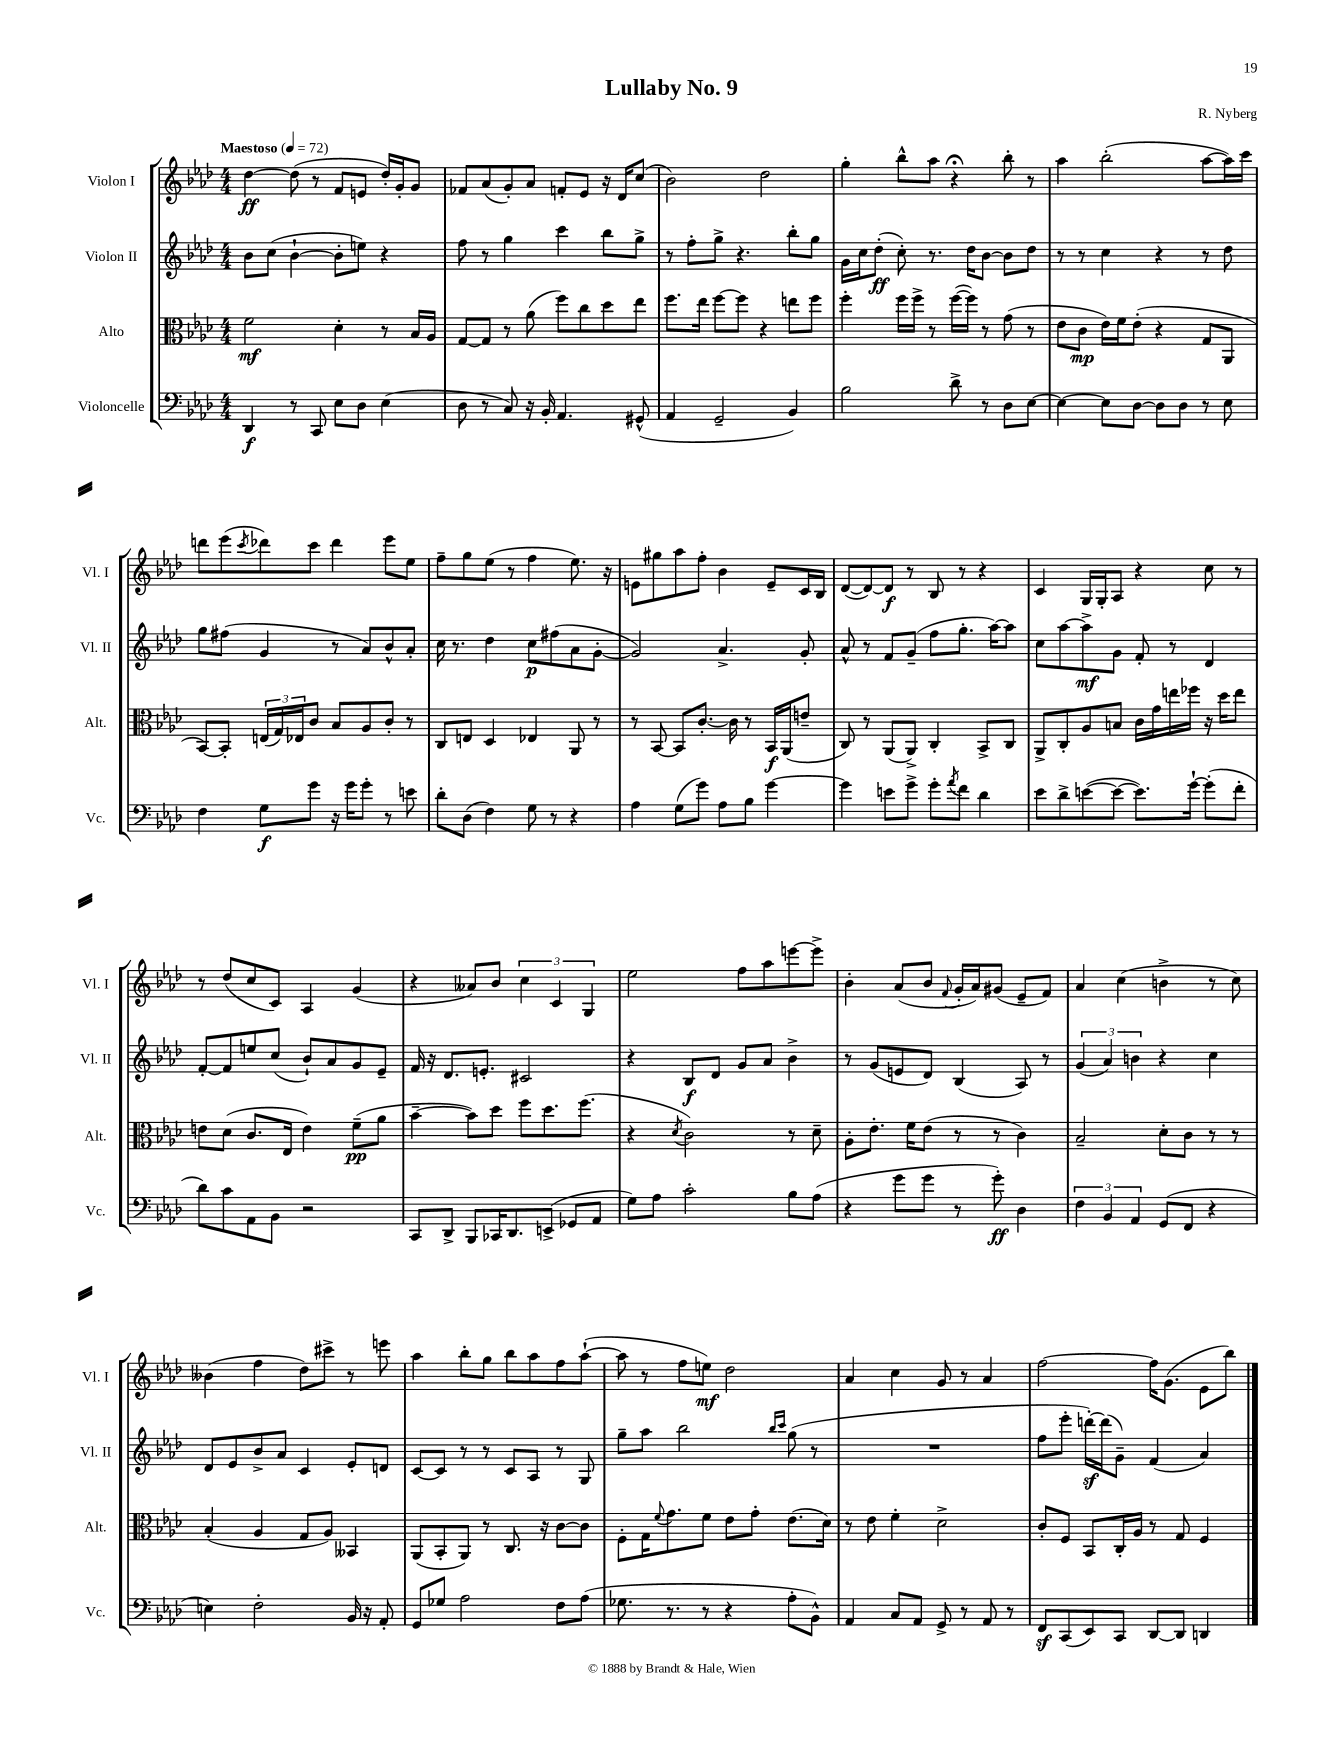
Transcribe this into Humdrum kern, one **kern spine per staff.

**kern	**kern	**kern	**kern
*staff4	*staff3	*staff2	*staff1
*clefF4	*clefC3	*clefG2	*clefG2
*k[b-e-a-d-]	*k[b-e-a-d-]	*k[b-e-a-d-]	*k[b-e-a-d-]
*M4/4	*M4/4	*M4/4	*M4/4
*MM72	*MM72	*MM72	*MM72
4DD-	2f	8b-	[4dd-
.	.	(8cc	.
8r	.	[4b-`	(8dd-]
8CC	.	.	8r
8E-	4d-'	8b-']	8f
8D-	.	8ee)	8e
(4E-	8r	4r	16dd-')
.	.	.	16g'
.	16B-	.	8g
.	16A-	.	.
=	=	=	=
8D-	[8G	8ff	8f-
8r	8G]	8r	(8a-
8C)	8r	4gg	8g')
16r	(8a-	.	8a-
16BB-'	.	.	.
4.AA-	8ff)	4ccc	8f'
.	8cc	.	8e-
.	8dd-	8bb-	16r
.	.	.	16d-
(8GG#^^	8ee-	8gg^	(8cc
=	=	=	=
4AA-	8.ff	8r	2b-)
.	.	8ff'	.
.	16ee-	.	.
2GG~	[8ff	8gg^	.
.	8ff]	4.r	.
.	4r	.	2dd-
4BB-)	8ee	8bb-'	.
.	8ff	8gg	.
=	=	=	=
2B-	4ff'	16g	4gg'
.	.	16cc	.
.	.	(8dd-'	.
.	16ff	8cc')	8bb-^^
.	16ff^	.	.
.	8r	8.r	8aa-
8d-^	([16ff	.	4r;
.	16ff])	16dd-	.
8r	8r	[8b-	.
8D-	(8g	8b-]	8bb-'
[8E-	8r	8dd-	8r
=	=	=	=
4E-_	8e-	8r	4aa-
.	8c	8r	.
8E-]	16e-)	4cc	(2bb-'
.	16f	.	.
[8D-	(8e-'	.	.
8D-]	4r	4r	.
8D-	.	.	.
8r	8G	8r	[8aa-
8E-	8AA-	8dd-	16aa-])
.	.	.	16ccc
=	=	=	=
4F	[8BB-)	8gg	8ddd
.	8BB-']	(8ff#	(8eee-
.	.	.	8qccc
8G	(24E	4g	8ddd-)
.	24G)	.	.
.	24E-	.	.
8g	8c	.	8ccc
16r	8B-	8r	4ddd-
16g	.	.	.
8g'	8A-	8a-)	.
8r	8c'	8b-^^	8eee-
8e	8r	8a-'	8ee-
=	=	=	=
8d-'	8C	16cc	8ff~
.	.	8.r	.
(8D-	8E	.	8gg
4F)	4D-	4dd-	(8ee-
.	.	.	8r
8G	4E-	8cc	4ff
8r	.	(8ff#	.
4r	8AA-	8a-	8.ee-)
.	8r	[8g'	.
.	.	.	16r
=	=	=	=
4A-	8r	2g])	8e
.	[8BB-	.	8gg#
(8G	8BB-]	.	8aa-
8g)	[8.c'	.	8ff'
8A-	.	4.a-^	4b-
.	16c]	.	.
8B-	8r	.	.
[4g	16BB-	.	8e~
.	(16AA-	.	.
.	8e~	8g'	16c
.	.	.	16B-
=	=	=	=
4g]	8C)	8a-^^	([8d-
.	8r	8r	8d-_)
8e	(8AA-	8f	8d-]
8g^	8AA-^)	(8g~	8r
8g'	4C'	8ff	8B-
8qa-	.	.	.
8f	.	8.gg'	8r
4d-	8BB-^	.	4r
.	.	[16aa-)	.
.	8C	8aa-]	.
=	=	=	=
8e-	8AA-^	8cc	4c
8d-^	8C'	[8aa-	.
([8e	8A-	8aa-^]	16G
.	.	.	16G'
8e_	8B	8g	8A-
8.e])	16c	8f'	4r
.	16g	.	.
.	16ee	8r	.
[16g`	16ff-	.	.
(8g']	16r	4d-	8cc
.	16dd-	.	.
8f'	8ee	.	8r
=	=	=	=
8d-)	8e	[8f'	8r
8c	(8d-	8f]	(8dd-
8AA-	8.c	8ee	8cc
8BB-	.	(8cc	8c)
.	16E-	.	.
2r	4e)	8b-`)	4A-
.	.	8a-	.
.	(8f~	8g	(4g
.	8a-	8e-~	.
=	=	=	=
8CC	[4b-~	16f	4r
.	.	16r	.
8DD-^	.	8.d-	.
8BBB-	8b-])	.	8a--)
.	.	8.e'	.
16CC-	8dd-	.	8b-
8.DD-	.	.	.
.	8ff	2c#	6cc
(8EE^	8.dd-	.	.
.	.	.	6c
8GG-	.	.	.
.	(8.ff	.	.
.	.	.	6G
8AA-	.	.	.
=	=	=	=
8G)	4r	4r	2ee-
8A-	.	.	.
.	8qd-	.	.
2c'	2c)	8B-	.
.	.	8d-	.
.	.	8g	8ff
.	.	8a-	8aa-
8B-	8r	4b-^	[8eee
(8A-	8d-~	.	8eee^]
=	=	=	=
4r	8A-'	8r	4b-'
.	8.e-'	(8g	.
8g	.	8e	(8a-
.	16f	.	.
8g	(8e-	8d-)	8b-
.	.	.	8qqf
8r	8r	(4B-	16g'
.	.	.	16a-)
8g')	8r	.	(8g#
4D-	4c)	8A-)	8e-~
.	.	8r	8f)
=	=	=	=
6F	2B-~	(6g	4a-
6BB-	.	6a-)	.
.	.	.	(4cc
6AA-	.	6b	.
(8GG	8d-'	4r	4b^
8FF	8c	.	.
4r	8r	4cc	8r
.	8r	.	8cc)
=	=	=	=
4E)	(4B-'	8d-	(4b--
.	.	8e-	.
2F'	4A-	8b-^	4ff
.	.	8a-	.
.	8G	4c	8dd-)
.	8A-)	.	8ccc#^
16BB-	4BB--	8e-'	8r
16r	.	.	.
8AA-'	.	8d	8eee
=	=	=	=
8GG	(8AA-	[8c	4aa-
8G-	8BB-'	8c]	.
2A-	8AA-)	8r	8bb-'
.	8r	8r	8gg
.	8.C	8c	8bb-
.	.	8A-	8aa-
.	16r	.	.
8F	[8c	8r	8ff
(8A-	8c]	8G	([8aa-`
=	=	=	=
8.G-	8F'	8gg~	8aa-]
.	16G	8aa-	8r
.	8qqf	.	.
8.r	8.g	.	.
.	.	2bb-	8ff
8r	8f	.	8ee)
4r	8e-	.	2dd-
.	8g'	.	.
.	.	16qqbb-	.
.	.	16qqccc	.
8A-'	(8.e-	(8gg	.
8BB-^^)	.	8r	.
.	16d-)	.	.
=	=	=	=
4AA-	8r	1r	4a-
.	8e-	.	.
8C	4f'	.	4cc
8AA-	.	.	.
8GG^	2d-^	.	8g
8r	.	.	8r
8AA-	.	.	4a-
8r	.	.	.
=	=	=	=
8FF	8c'	8ff	[2ff
(8CC	8F	8eee-'	.
8EE-)	8BB-	[16ddd')	.
.	.	(16ddd]	.
8CC	16C'	8g~)	.
.	16A-	.	.
[8DD-	8r	(4f	16ff]
.	.	.	(8.g
8DD-]	8G	.	.
4DD	4F	4a-)	8e-
.	.	.	8bb-)
==	==	==	==
*-	*-	*-	*-
